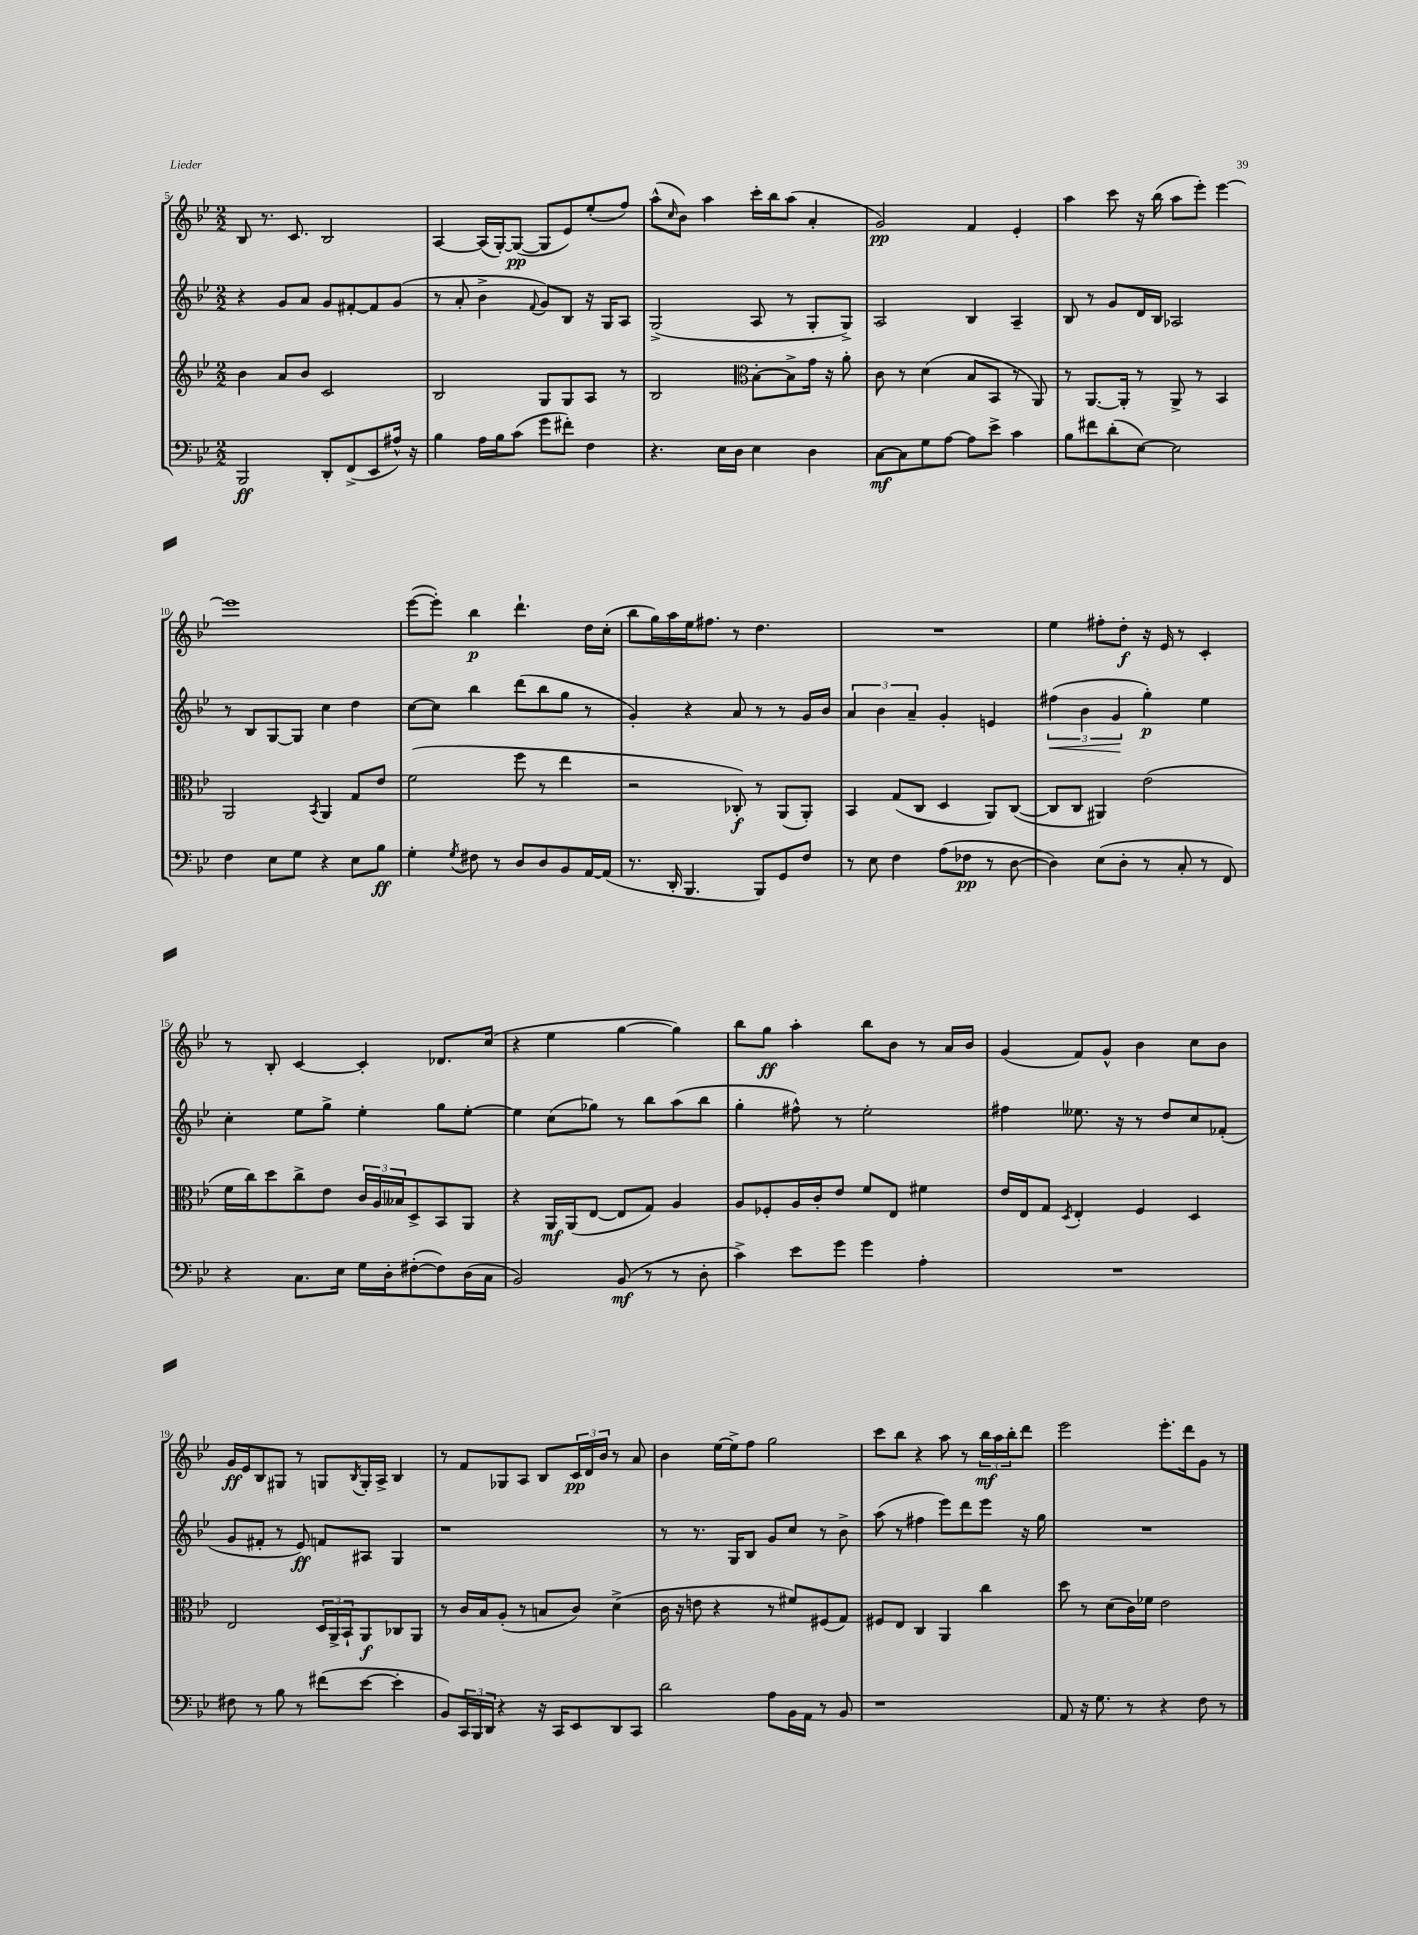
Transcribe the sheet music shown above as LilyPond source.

<<
\new StaffGroup <<
\new Staff = "s0" {
    \clef treble \key bes \major \numericTimeSignature \time 2/2
    bes8 r8. c'8. bes2 |
    a4~ a16( g16~-.) g8~\pp( g8 ees'8) ees''8-.( f''8) |
    a''8-^( \grace { c''16 } bes'8) a''4 c'''16-. bes''16 a''8( a'4-. |
    g'2\pp) f'4 ees'4-. |
    a''4 c'''8 r16 bes''16( a''8 ees'''8-.) ees'''4~ |
    ees'''1 |
    ees'''8~( ees'''8-.) bes''4\p d'''4.-! d''16 c''16-.( |
    bes''8 g''16) a''16 ees''16 fis''8. r8 d''4. |
    R1 |
    ees''4 fis''8-. d''8-.\f r16 ees'16 r8 c'4-. |
    r8 bes8-. c'4~ c'4-. des'8. c''16( |
    r4 ees''4 g''4~ g''4) |
    bes''8 g''8\ff a''4-. bes''8 bes'8 r8 a'16 bes'16 |
    g'4( f'8) g'8-^ bes'4 c''8 bes'8 |
    g'16\ff ees'16 bes8 gis8 r8 g8 \acciaccatura { bes8 } g16-. a16-> bes4 |
    r8 f'8 ges8 a8 bes8 \tuplet 3/2 { c'16\pp d'16 bes'16 } r8 a'8 |
    bes'4 ees''16~ ees''16-> f''8 g''2 |
    c'''8 bes''8 r4 a''8 r8 \tuplet 3/2 { bes''16\mf a''16 bes''16-. } d'''8 |
    ees'''2 ees'''8.-. d'''16 g'8 r8 \bar "|." |
}
\new Staff = "s1" {
    \clef treble \key bes \major \numericTimeSignature \time 2/2
    r4 g'8 a'8 g'8 fis'8~-. fis'8 g'8( |
    r8 a'8-. bes'4-> \appoggiatura { f'8 } g'8) bes8 r16 g16 a8 |
    g2->( a8 r8 g8-. g8->) |
    a2 bes4 a4-- |
    bes8 r8 g'8 d'16 bes16 aes2 |
    r8 bes8 g8~ g8 c''4 d''4 |
    c''8~ c''8 bes''4 d'''8( bes''8 g''8 r8 |
    g'4-.) r4 a'8 r8 r8 g'16 bes'16 |
    \tuplet 3/2 { a'4 bes'4 a'4-- } g'4-. e'4 |
    \tuplet 3/2 { fis''4\<( bes'4 g'4\! } g''4-.\p) ees''4 |
    c''4-. ees''8 g''8-> ees''4-. g''8 ees''8~-. |
    ees''4 c''8( ges''8) r8 bes''8 a''8( bes''8 |
    g''4-. fis''8-^) r8 ees''2-. |
    fis''4 eeses''8. r16 r8 d''8 c''8 fes'8-.( |
    g'8 fis'8-. r8 ees'8\ff) f'8 ais8 g4 |
    r1 |
    r8 r8. g16 bes8 g'8 c''8 r8 bes'8-> |
    a''8( r8 fis''4 ees'''8) d'''8 ees'''8 r16 g''16 |
    R1 \bar "|." |
}
\new Staff = "s2" {
    \clef treble \key bes \major \numericTimeSignature \time 2/2
    bes'4 a'8 bes'8 c'2 |
    bes2 g8 g8 a8 r8 |
    bes2 \clef alto bes8~-. bes8-> g'16 r16 a'8-. |
    c'8 r8 d'4( bes8 bes,8 r8 a,8) |
    r8 a,8.~ a,16-. r8 a,8-> r8 bes,4 |
    a,2 \acciaccatura { bes,8 } a,4 g8 ees'8 |
    f'2( f''8 r8 ees''4 |
    r2 ces8-.\f) r8 a,8( a,8-.) |
    bes,4 g8( c8 d4 a,8) c8~( |
    c8 c8 ais,4) ees'2( |
    f'16 c''16) d''8 c''8-> ees'8 \tuplet 3/2 { c'16 a16 beses16 } d8-> bes,8 a,8 |
    r4 a,16\mf a,16( ees8~ ees8 g8) a4 |
    a8 fes8-. a16 c'16-. ees'8 f'8 ees8 fis'4 |
    ees'16 ees16 g8 \acciaccatura { d8 } ees4-. f4 d4 |
    ees2 \tuplet 3/2 { d16 a,16-> bes,16-! } a,8\f ces8 a,8 |
    r8 c'16 bes16 a8-.( r8 b8 c'8) d'4->( |
    c'16 r16 e'8 r4 r8 fis'8) fis8( g8) |
    fis8 ees8 c4 a,4 c''4 |
    d''8 r8 d'8( c'16) fes'16 ees'2 \bar "|." |
}
\new Staff = "s3" {
    \clef bass \key bes \major \numericTimeSignature \time 2/2
    bes,,2\ff d,8-. f,8->( ees,8 ais16-^) r16 |
    bes4 a16 bes16 c'8( g'8 fis'8-.) f4 |
    r4. ees16 d16 ees4 d4 |
    c8~\mf c8 g8 a8~ a8 ees'8-> c'4 |
    bes8 fis'8 d'8-.( ees8~) ees2 |
    f4 ees8 g8 r4 ees8 bes8\ff |
    g4-. \acciaccatura { g8 } fis8 r8 d8 d8 bes,8 a,16~ a,16( |
    r8. d,16-. bes,,4. bes,,8) g,8 f8 |
    r8 ees8 f4 a8( fes8\pp r8 d8~ |
    d4) ees8( d8-. r8 c8-. r8 f,8) |
    r4 c8. ees16 g16 d16-. fis8~-.( fis8) d16( c16 |
    bes,2) bes,8\mf( r8 r8 d8-. |
    c'4->) ees'8 g'8 g'4 a4-. |
    R1 |
    fis8 r8 bes8 r8 fis'8( ees'8~ ees'4-. |
    bes,8) \tuplet 3/2 { c,16 bes,,16 d,16 } r4 r16 c,16 ees,8 d,8 c,8 |
    d'2 a8 bes,16 a,16 r8 bes,8 |
    r1 |
    a,8 r16 g8. r8 r4 f8 r8 \bar "|." |
}
>>
>>
\layout { \context { \Score currentBarNumber = #5 } }
